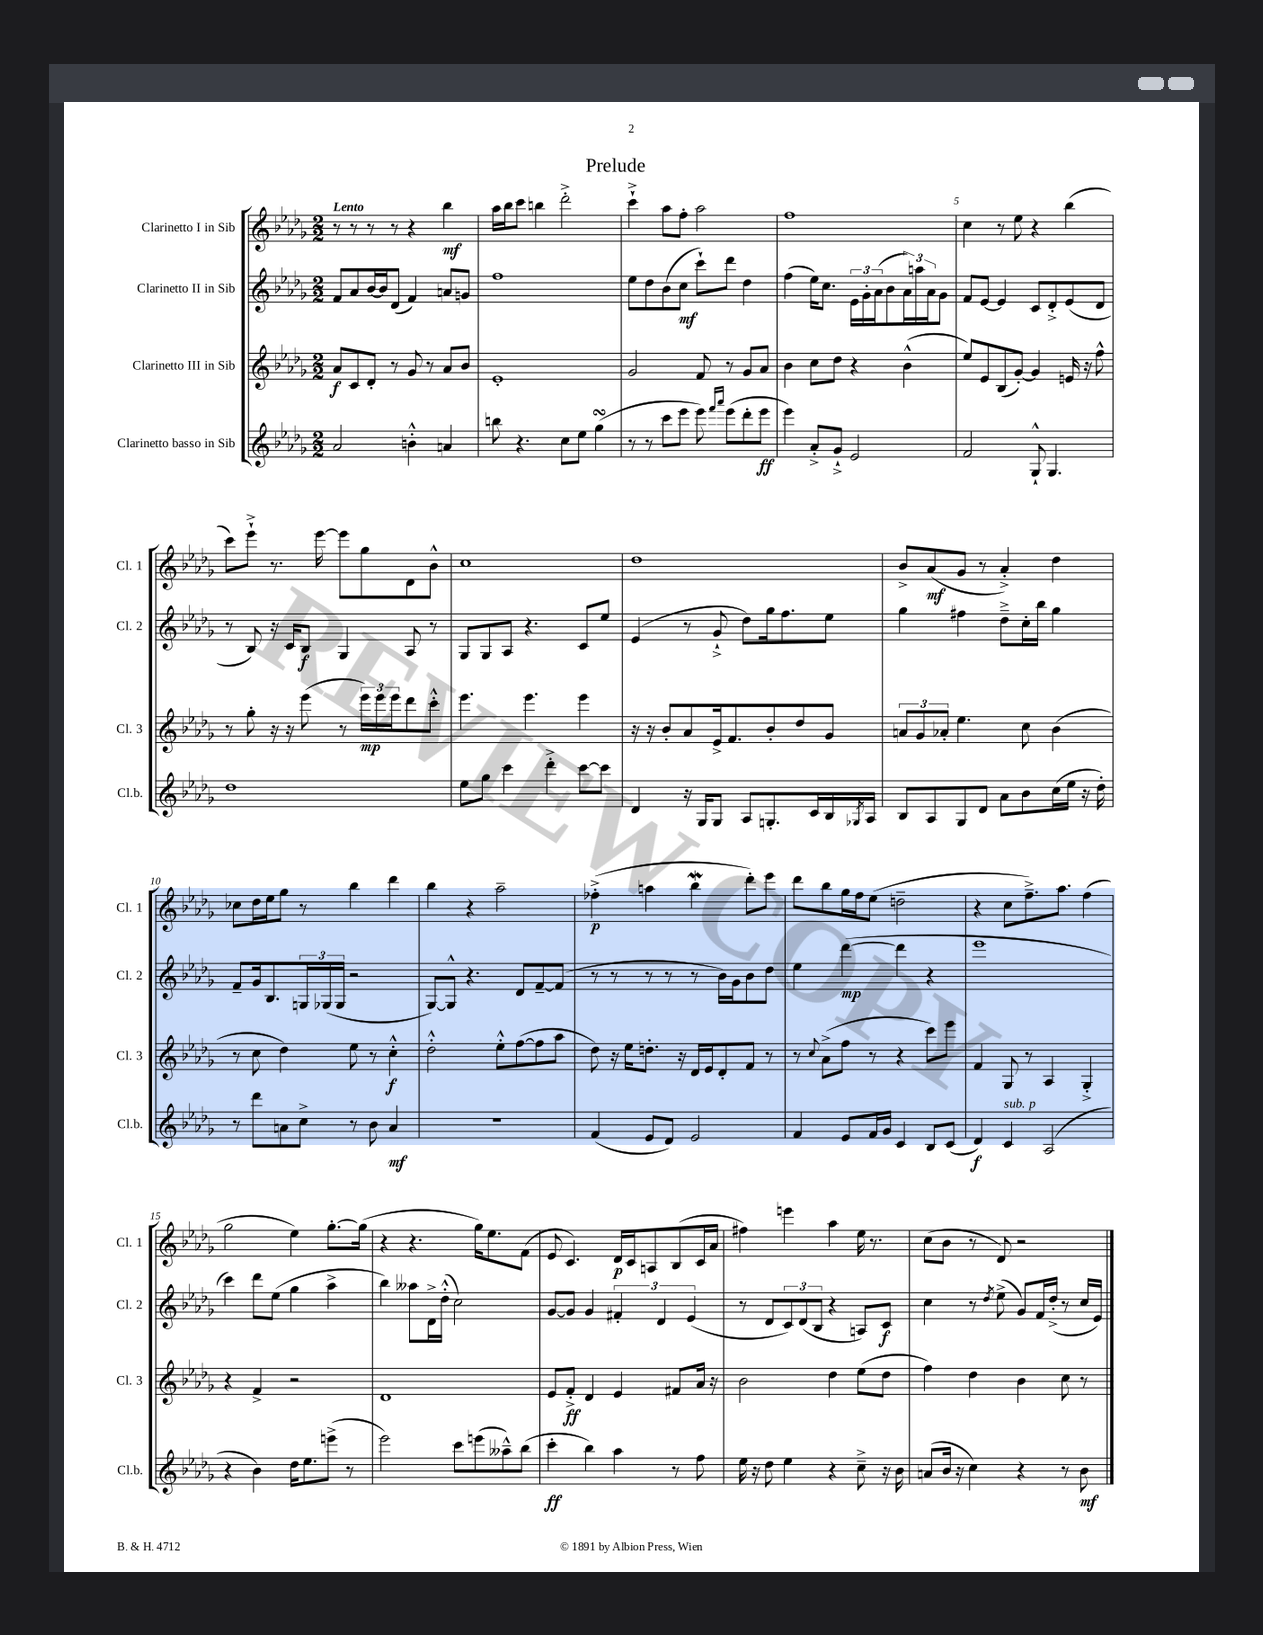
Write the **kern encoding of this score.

**kern	**dynam	**kern	**dynam	**kern	**dynam	**kern	**dynam
*part4	*part4	*part3	*part3	*part2	*part2	*part1	*part1
*staff4	*staff4	*staff3	*staff3	*staff2	*staff2	*staff1	*staff1
*I"Clarinetto basso in Sib	*	*I"Clarinetto III in Sib	*	*I"Clarinetto II in Sib	*	*I"Clarinetto I in Sib	*
*I'Cl.b.	*	*I'Cl. 3	*	*I'Cl. 2	*	*I'Cl. 1	*
*clefG2	*	*clefG2	*	*clefG2	*	*clefG2	*
*k[b-e-a-d-g-]	*	*k[b-e-a-d-g-]	*	*k[b-e-a-d-g-]	*	*k[b-e-a-d-g-]	*
*M2/2	*	*M2/2	*	*M2/2	*	*M2/2	*
=1	=1	=1	=1	=1	=1	=1	=1
!	!	!	!	!	!	!LO:TX:a:B:t=Lento	!
2a-/	.	8a-/L	f	8f/L	.	8r	.
.	.	8c/	.	8a-/	.	8r	.
.	.	8d-'/J	.	[16b-/L	.	8r	.
.	.	.	.	16b-/J]	.	.	.
.	.	8r	.	(8d-/J	.	8r	.
4bn'^^\	.	8g-/	.	4f/)	.	4r	.
.	.	8r	.	.	.	.	.
4an/	.	8a-/L	.	8an/L	.	4bb-\	mf
.	.	8b-/J	.	8gn/J	.	.	.
=2	=2	=2	=2	=2	=2	=2	=2
8bbn\	.	1e-'	.	1ff	.	16aa-\LL	.
.	.	.	.	.	.	16bb-\J	.
4.r	.	.	.	.	.	8ccc\J	.
.	.	.	.	.	.	4bbn\	.
8cc\L	.	.	.	.	.	2ddd-'^\	.
8ee-\J	.	.	.	.	.	.	.
(4gg-sSSs\	.	.	.	.	.	.	.
=3	=3	=3	=3	=3	=3	=3	=3
8r	.	2g-/	.	8ee-\L	.	4ccc`^\	.
8r	.	.	.	8dd-\	.	.	.
8ccc\L	.	.	.	(8b-\	.	8aa-\L	.
8eee-\J	.	.	.	8cc\J	mf	8ff'\J	.
8eee-\)	.	8f/	.	8ccc`\L)	.	2aa-\	.
16qqfff/LL	.	.	.	.	.	.	.
16qqaaa-/JJ	.	.	.	.	.	.	.
(8eee-\L	.	8r	.	8ddd-\J	.	.	.
8ddd-'\	.	8g-/L	.	4dd-\	.	.	.
8eee-\J	ff	8a-/J	.	.	.	.	.
=4	=4	=4	=4	=4	=4	=4	=4
4eee-\)	.	4b-\	.	(4ff\	.	1ff	.
8a-'^/L	.	8cc\L	.	16ee-\KL)	.	.	.
.	.	.	.	8.cc\J	.	.	.
8g-`^/J	.	8dd-\J	.	.	.	.	.
2e-/	.	4r	.	24e-\LL	.	.	.
.	.	.	.	24g-'\	.	.	.
.	.	.	.	(24a-\J	.	.	.
.	.	.	.	8b-\	.	.	.
.	.	(4b-^^\	.	24a-\L)	.	.	.
.	.	.	.	24aan\	.	.	.
.	.	.	.	24a-\J	.	.	.
.	.	.	.	8g-\J	.	.	.
=5	=5	=5	=5	=5	=5	=5	=5
2f/	.	8ee-/L)	.	8f/L	.	4cc\	.
.	.	8e-/	.	[8e-/J	.	.	.
.	.	(8B-/	.	4e-/]	.	8r	.
.	.	[8g-'/J)	.	.	.	8ee-\	.
8G-`^^/	.	4g-/]	.	8c/L	.	4r	.
4.G-/	.	.	.	8d-'^/	.	.	.
.	.	16en/	.	(8e-/	.	(4bb-\	.
.	.	16r	.	.	.	.	.
.	.	8ff^^\	.	8d-/J	.	.	.
!!LO:LB:g=z
=6	=6	=6	=6	=6	=6	=6	=6
1dd-	.	8r	.	8r	.	8ccc\L)	.
.	.	8gg-'\	.	8B-/)	.	8eee-`^\J	.
.	.	16r	.	16r	.	8.r	.
.	.	16r	.	16c/KL	.	.	.
.	.	(8eee-\	.	8B-/J	f	.	.
.	.	.	.	.	.	[16eee-\	.
.	.	8r	.	4G-/	.	8eee-\L]	.
.	.	24eee-\LL)	mp	.	.	8gg-\	.
.	.	24eee-\	.	.	.	.	.
.	.	24eee-\J	.	.	.	.	.
.	.	8ddd-\	.	8A-/	.	8d-\	.
.	.	8ccc'^^\J	.	8r	.	8b-^^\J	.
=7	=7	=7	=7	=7	=7	=7	=7
8ee-\L	.	4.eee-\	.	8G-/L	.	1cc	.
8gg-\J	.	.	.	8G-/	.	.	.
4ccc\	.	.	.	8A-/J	.	.	.
.	.	4.eee-\	.	4.r	.	.	.
4ddd-'^\	.	.	.	.	.	.	.
[8ccc\L	.	4eee-\	.	8c/L	.	.	.
8ccc\J]	.	.	.	8ee-/J	.	.	.
=8	=8	=8	=8	=8	=8	=8	=8
4d-/	.	16r	.	(4e-/	.	1dd-	.
.	.	16r	.	.	.	.	.
.	.	8b-'/L	.	.	.	.	.
16r	.	8a-/	.	8r	.	.	.
16G-/KL	.	.	.	.	.	.	.
8G-/J	.	16e-^/k	.	8g-`^/	.	.	.
.	.	8.f/	.	.	.	.	.
8A-/L	.	.	.	8dd-\L)	.	.	.
8.Gn'/	.	8b-'/	.	16gg-\k	.	.	.
.	.	.	.	8.ff\	.	.	.
.	.	8dd-/	.	.	.	.	.
16c/L	.	.	.	.	.	.	.
16B-/	.	8g-/J	.	8ee-\J	.	.	.
8qG-X/	.	.	.	.	.	.	.
16A-/JJ	.	.	.	.	.	.	.
=9	=9	=9	=9	=9	=9	=9	=9
8B-/L	.	12an/L	.	4gg-\	.	8b-^/L	.
.	.	12g-/	.	.	.	.	.
8A-/	.	.	.	.	.	(8a-/	mf
.	.	12a-X'/J	.	.	.	.	.
8G-/	.	4.ee-\	.	4ff#X\	.	8g-/J	.
8d-/J	.	.	.	.	.	8r	.
8a-\L	.	.	.	8dd-~^\L	.	4a-'^/)	.
8b-\	.	8cc\	.	16cc'\L	.	.	.
.	.	.	.	16bb-\JJ	.	.	.
(16cc\L	.	(4b-\	.	4gg-\	.	4dd-\	.
16ee-\JJ	.	.	.	.	.	.	.
16r	.	.	.	.	.	.	.
16dd-'\)	.	.	.	.	.	.	.
!!LO:LB:g=z
=10	=10	=10	=10	=10	=10	=10	=10
8r	.	8r	.	8f~/L	.	8cc-X\L	.
8ddd-\L	.	8cc\	.	16g-/k	.	16dd-\L	.
.	.	.	.	8.B-/	.	16ee-\J	.
8an\	.	4dd-\)	.	.	.	8gg-\J	.
8cc^\J	.	.	.	24Gn/L	.	8r	.
.	.	.	.	(24G-X/	.	.	.
.	.	.	.	24G-/JJ	.	.	.
8r	.	8ee-\	.	2r	.	4bb-\	.
8b-\	.	8r	.	.	.	.	.
4a/	mf	4cc'^^\	f	.	.	4ddd-\	.
=11	=11	=11	=11	=11	=11	=11	=11
1r	.	2dd-'^^\	.	[8G-/L)	.	4bb-\	.
.	.	.	.	8G-^^/J]	.	.	.
.	.	.	.	4.r	.	4r	.
.	.	8ee-'^^\L	.	.	.	2aa-~\	.
.	.	([8ff\	.	8d-/L	.	.	.
.	.	8ff\]	.	[8f~/	.	.	.
.	.	8aa-\J	.	(8f/J]	.	.	.
=12	=12	=12	=12	=12	=12	=12	=12
(4f/	.	8dd-\)	.	8r	.	(4ff-X'^\	p
.	.	16r	.	8r	.	.	.
.	.	16ee-\KL	.	.	.	.	.
8e-/L	.	8.ddn'\J	.	8r	.	4aan\	.
8d-/J)	.	.	.	8r	.	.	.
.	.	16r	.	.	.	.	.
2e-/	.	16d-/LL	.	8r	.	4bb-W\	.
.	.	16e-/J	.	.	.	.	.
.	.	8d-'/	.	16b-\LL)	.	.	.
.	.	.	.	16g-\J	.	.	.
.	.	8f/J	.	8b-\	.	8ddd-'\L)	.
.	.	8r	.	8dd-\J	.	8eee-\J	.
=13	=13	=13	=13	=13	=13	=13	=13
4f/	.	8r	.	4ee-\	.	8ddd-\L	.
.	.	8qqcc/	.	.	.	.	.
.	.	(8a-^\L	.	.	.	8bb-\	.
8e-/L	.	8ff\J	.	([4ddd-\	mp	16gg-\L	.
.	.	.	.	.	.	16ff\J	.
16f/L	.	8r	.	.	.	(8ee-\J	.
16g-/JJ	.	.	.	.	.	.	.
4c/	.	4r	.	4ddd-\]	.	2ddn~\	.
8B-/L	.	8ccc\L)	.	4r	.	.	.
(8c/J	.	8eee-\J	.	.	.	.	.
=14	=14	=14	=14	=14	=14	=14	=14
4d-/)	f	4f/	.	1eee-	.	4r	.
!LO:TX:a:i:t=sub. p	!	!	!	!	!	!	!
4c/	.	8G-/	.	.	.	8cc\L	.
.	.	8r	.	.	.	8.ff~^\)	.
(2A-/	.	4A-/	.	.	.	.	.
.	.	.	.	.	.	8.aa-\J	.
.	.	4G-'^/	.	.	.	(4ff\	.
!!LO:LB:g=z
=15	=15	=15	=15	=15	=15	=15	=15
4r	.	4r	.	4ccc\)	.	2gg-\	.
4b-\)	.	4f^/	.	8ddd-\L	.	.	.
.	.	.	.	(8ee-\J	.	.	.
16dd-\KL	.	2r	.	4gg-\	.	4ee-\)	.
8.ee-\	.	.	.	.	.	.	.
(8eeen^\J	.	.	.	4aa-^\	.	[8.gg-'\L	.
8r	.	.	.	.	.	.	.
.	.	.	.	.	.	(16gg-\Jk]	.
=16	=16	=16	=16	=16	=16	=16	=16
2eee-\)	.	1d-	.	4bb-\)	.	4r	.
.	.	.	.	8aa--X\L	.	4.r	.
.	.	.	.	16d-^\L	.	.	.
.	.	.	.	(16dd-'^^\JJ	.	.	.
8ccc\L	.	.	.	2cc\)	.	.	.
(8eeen\	.	.	.	.	.	16gg-\KL)	.
.	.	.	.	.	.	8.ee-\	.
8aa--X~^^\)	.	.	.	.	.	.	.
(8bb-\J	.	.	.	.	.	(8f\J	.
=17	=17	=17	=17	=17	=17	=17	=17
4ccc'\	ff	8e-/L	.	[8g-/L	.	8e-/	.
.	.	8f'^/J	ff	8g-/J]	.	4.c/)	.
4bb-\)	.	4d-/	.	4g-/	.	.	.
4aa-\	.	4e-/	.	6f#X'/	.	16d-/LL	p
.	.	.	.	.	.	16c/J	.
.	.	.	.	.	.	8An/	.
.	.	.	.	6d-/	.	.	.
8r	.	8f#X/L	.	.	.	(8B-/	.
.	.	.	.	(6e-/	.	.	.
8ff\	.	16a-/Jk	.	.	.	16c/L	.
.	.	16r	.	.	.	16a-/JJ	.
=18	=18	=18	=18	=18	=18	=18	=18
16ee-\	.	2b-\	.	8r	.	4ff#X\)	.
16r	.	.	.	.	.	.	.
8dd-\	.	.	.	8d-/L	.	.	.
4ee-\	.	.	.	12c/)	.	4eeen\	.
.	.	.	.	(12d-/	.	.	.
.	.	.	.	12B-/J	.	.	.
4r	.	4dd-\	.	4r	.	4aa-\	.
8cc~^\	.	(8ee-\L	.	8An/L)	.	16ee-\	.
.	.	.	.	.	.	8.r	.
16r	.	8dd-\J	.	8c/J	f	.	.
16b-\	.	.	.	.	.	.	.
=19	=19	=19	=19	=19	=19	=19	=19
(8an/L	.	4ff\)	.	4cc\	.	(8cc\L	.
16b-/Jk	.	.	.	.	.	8b-\J	.
16r	.	.	.	.	.	.	.
4cc\)	.	4dd-\	.	8r	.	8r	.
.	.	.	.	8qdd-/	.	.	.
.	.	.	.	(8ee-^\	.	8d-/)	.
4r	.	4b-\	.	8g-/L)	.	2r	.
.	.	.	.	16f/L	.	.	.
.	.	.	.	(16dd-'^/JJ	.	.	.
8r	.	8cc\	.	8r	.	.	.
8b-\	mf	8r	.	16cc/LL	.	.	.
.	.	.	.	16e-/JJ)	.	.	.
==	==	==	==	==	==	==	==
*-	*-	*-	*-	*-	*-	*-	*-
